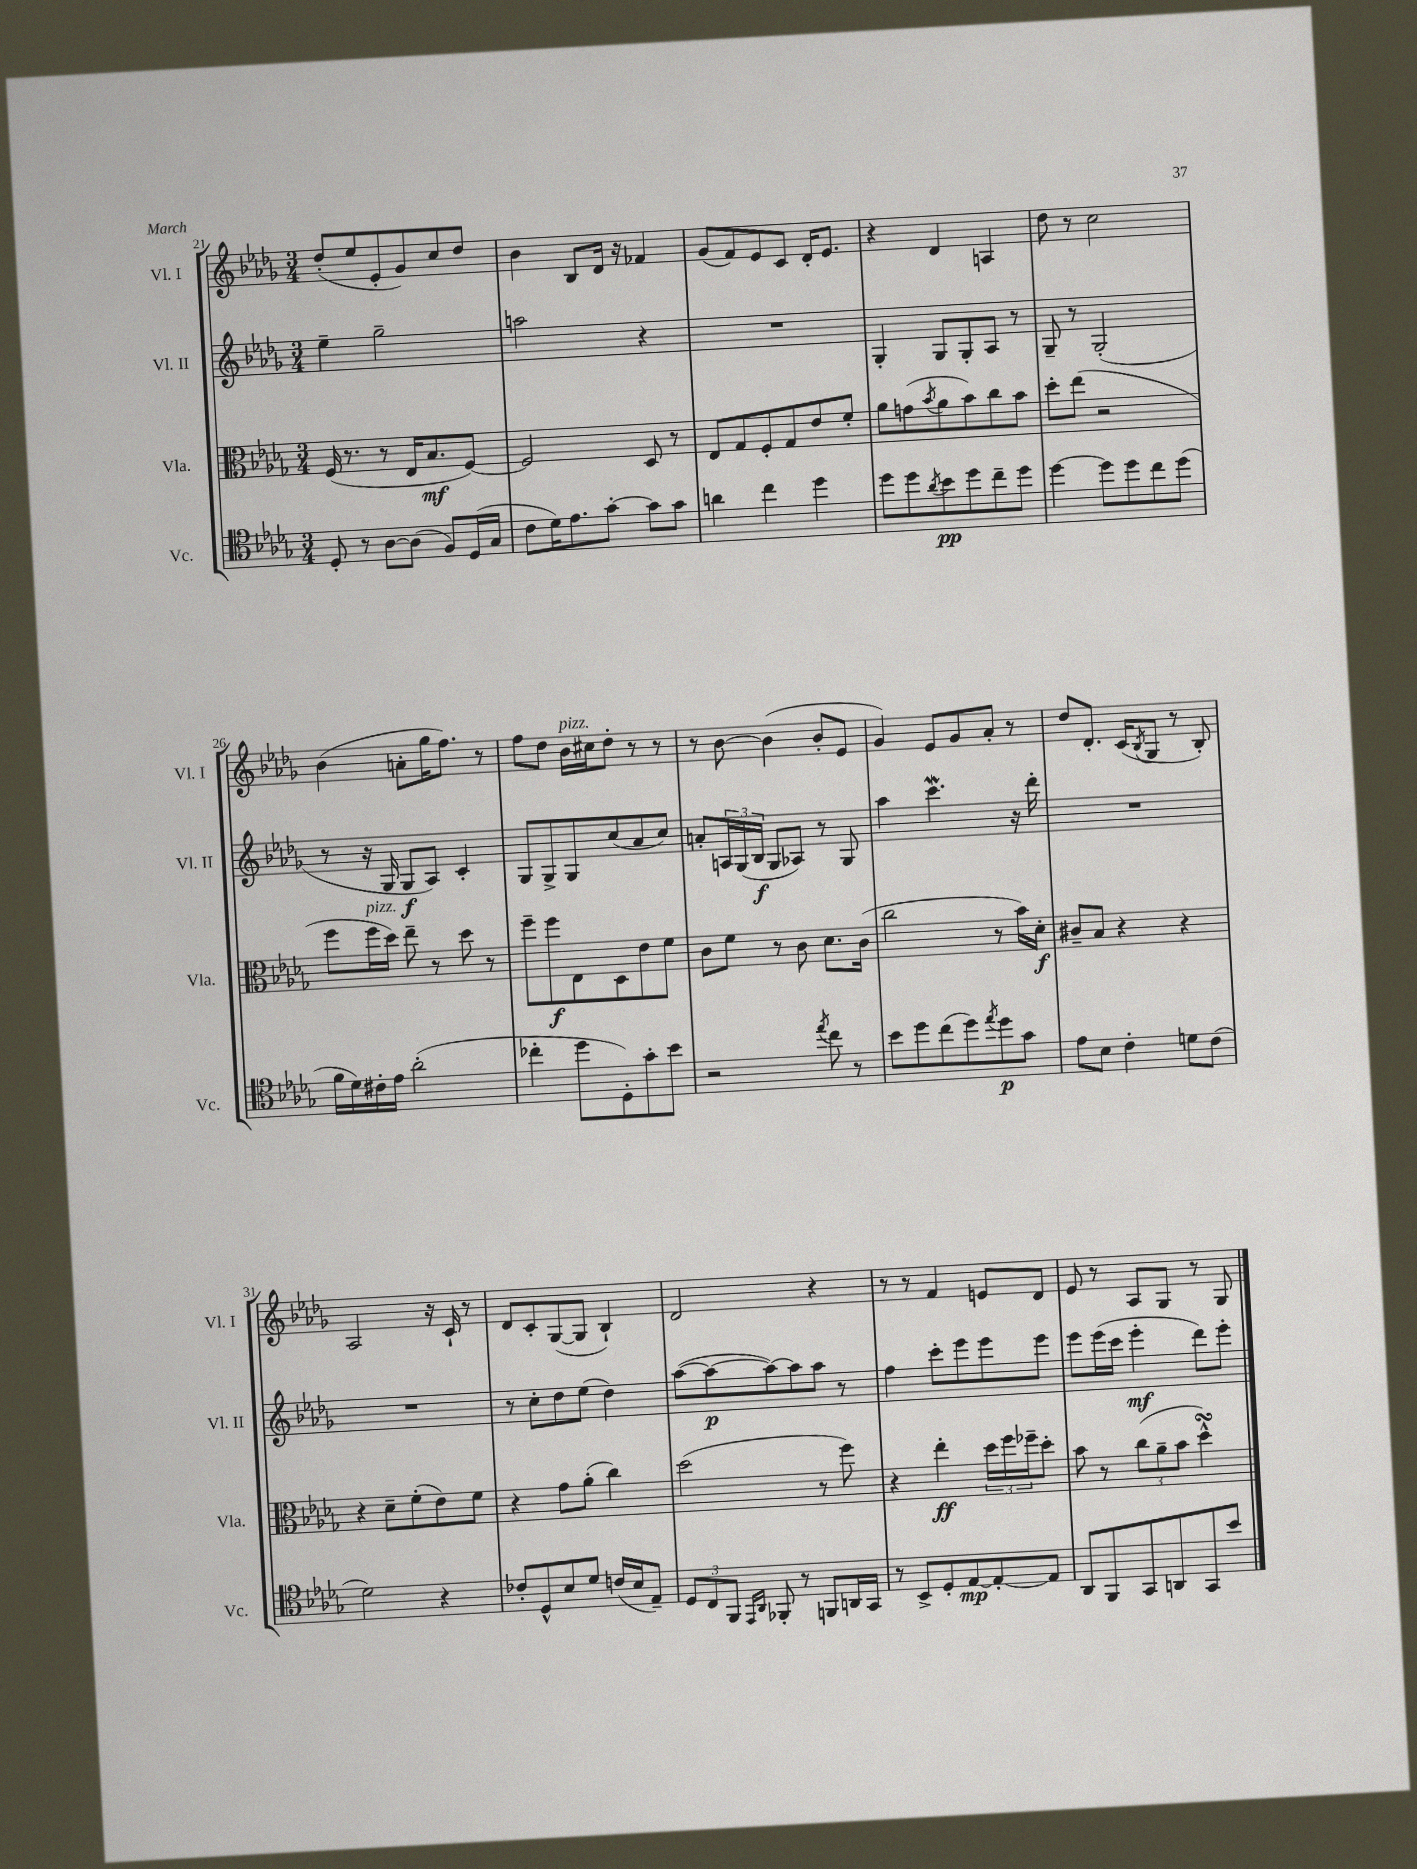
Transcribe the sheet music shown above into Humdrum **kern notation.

**kern	**dynam	**kern	**dynam	**kern	**dynam	**kern
*part4	*part4	*part3	*part3	*part2	*part2	*part1
*staff4	*staff4	*staff3	*staff3	*staff2	*staff2	*staff1
*I"Vc.	*	*I"Vla.	*	*I"Vl. II	*	*I"Vl. I
*I'Vc.	*	*I'Vla.	*	*I'Vl. II	*	*I'Vl. I
*clefC4	*	*clefC3	*	*clefG2	*	*clefG2
*k[b-e-a-d-g-]	*	*k[b-e-a-d-g-]	*	*k[b-e-a-d-g-]	*	*k[b-e-a-d-g-]
*M3/4	*	*M3/4	*	*M3/4	*	*M3/4
=21	=21	=21	=21	=21	=21	=21
8D-'/	.	(16F/	.	4ee-~\	.	(8dd-'/L
.	.	8.r	.	.	.	.
8r	.	.	.	.	.	8ee-/
[8A-\L	.	8r	.	2gg-~\	.	8e-'/
(8A-\J]	.	16E-/KL	.	.	.	8g-/)
.	.	8.B-/	mf	.	.	.
8F/L)	.	.	.	.	.	8cc/
(16D-/L	.	[8F/J)	.	.	.	8dd-/J
16G-/JJ	.	.	.	.	.	.
=22	=22	=22	=22	=22	=22	=22
8c\L	.	2F/]	.	2aan\	.	4b-\
16d-\K)	.	.	.	.	.	.
8.e-\	.	.	.	.	.	.
.	.	.	.	.	.	8B-/L
[8g-'\J	.	.	.	.	.	16d-/Jk
.	.	.	.	.	.	16r
8g-\L]	.	8D-/	.	4r	.	4f-X/
8g-\J	.	8r	.	.	.	.
=23	=23	=23	=23	=23	=23	=23
4an\	.	8E-/L	.	2.r	.	(8g-/L
.	.	8G-/	.	.	.	8f/)
4cc\	.	8F'/	.	.	.	8e-/
.	.	8G-/	.	.	.	8c/J
4dd-\	.	8e-/	.	.	.	16d-'/KL
.	.	.	.	.	.	8.e-/J
.	.	8f'/J	.	.	.	.
=24	=24	=24	=24	=24	=24	=24
8dd-\L	.	8a-\L	.	4G-'/	.	4r
8dd-\	.	(8gn\	.	.	.	.
8qa-/	.	8qb-/	.	.	.	.
8b-\	pp	8a-\	.	8G-/L	.	4d-/
8dd-\	.	8b-\)	.	8G-'/	.	.
8cc~\	.	8cc\	.	8A-/J	.	4An/
8dd-\J	.	8b-\J	.	8r	.	.
=25	=25	=25	=25	=25	=25	=25
[4dd-\	.	8dd-'\L	.	8G-~/	.	8dd-\
.	.	(8ee-\J	.	8r	.	8r
8dd-\L]	.	2r	.	(2G-'/	.	2cc\
8dd-\	.	.	.	.	.	.
8cc\	.	.	.	.	.	.
(8dd-\J	.	.	.	.	.	.
!!LO:LB:g=z
=26	=26	=26	=26	=26	=26	=26
16f\LL	.	8ff\L	.	8r	.	(4b-\
16d-\)	.	.	.	.	.	.
!	!	!LO:TX:a:i:t=pizz.	!	!	!	!
16c#X'\	.	16ff\L	.	16r	.	.
16e-\JJ	.	16dd-\JJ)	.	16G-/	.	.
(2a-'\	.	8ee-~\	.	8G-/L	f	8an'\L
.	.	8r	.	8A-/J)	.	16gg-\K
.	.	.	.	.	.	8.ff\J)
.	.	8dd-\	.	4c'/	.	.
.	.	8r	.	.	.	8r
=27	=27	=27	=27	=27	=27	=27
4cc-X'\	.	8ff~\L	.	8G-/L	.	8ff\L
.	.	8ff\	f	8G-^/	.	8dd-\J
!	!	!	!	!	!	!LO:TX:a:i:t=pizz.
8dd-\L	.	8E-\	.	8G-/	.	16b-\LL
.	.	.	.	.	.	16cc#X\J
8D-'\)	.	8D-\	.	(8cc/	.	8dd-'\J
8g-'\	.	8e-\	.	8a-/	.	8r
8b-\J	.	8f\J	.	8cc/J)	.	8r
=28	=28	=28	=28	=28	=28	=28
2r	.	8c\L	.	8an'/L	.	8r
.	.	8f\J	.	24An/L	.	[8b-\
.	.	.	.	(24G-/	.	.
.	.	.	.	24B-/JJ	f	.
.	.	8r	.	8G-/L	.	(4b-\]
.	.	8c\	.	8A-X/J)	.	.
8qee-/	.	.	.	.	.	.
8cc\	.	8.d-\L	.	8r	.	8b-'/L
8r	.	.	.	8G-/	.	8e-/J
.	.	(16c\Jk	.	.	.	.
=29	=29	=29	=29	=29	=29	=29
8b-\L	.	2cc\	.	4aa-\	.	4g-/)
8dd-\	.	.	.	.	.	.
(8cc\	.	.	.	4.cccW\	.	8e-/L
8dd-\)	.	.	.	.	.	8g-/
8qee-/	.	.	.	.	.	.
8dd-\	p	8r	.	.	.	8a-'/J
8g-\J	.	16b-\LL)	.	16r	.	8r
.	.	16d-'\JJ	f	16ddd-'\	.	.
=30	=30	=30	=30	=30	=30	=30
8e-\L	.	8c#X~/L	.	2.r	.	8dd-/L
8B-\J	.	8B-/J	.	.	.	8.d-'/J
4c'\	.	4r	.	.	.	.
.	.	.	.	.	.	(16c/KL
.	.	.	.	.	.	8qB-/
.	.	.	.	.	.	8G-/J
8dn\L	.	4r	.	.	.	8r
(8c\J	.	.	.	.	.	8B-'/)
!!LO:LB:g=z
=31	=31	=31	=31	=31	=31	=31
2d-\)	.	4r	.	2.r	.	2A-/
.	.	8d-~\L	.	.	.	.
.	.	(8f'\	.	.	.	.
4r	.	8e-\)	.	.	.	16r
.	.	.	.	.	.	16c`/
.	.	8f\J	.	.	.	8r
=32	=32	=32	=32	=32	=32	=32
8c-X'/L	.	4r	.	8r	.	8d-/L
8D-^^/	.	.	.	8cc'\L	.	8c'/
8B-/	.	8g-\L	.	8dd-\	.	([8G-/
8d-/J	.	(8a-'\J	.	(8ee-\J	.	8G-/J]
(16cn/LL	.	4cc\)	.	4dd-\)	.	4B-`/)
16B-/J	.	.	.	.	.	.
8E-~/J)	.	.	.	.	.	.
=33	=33	=33	=33	=33	=33	=33
12D-/L	.	(2dd-\	.	([8aa-\L	.	2d-/
12C/	.	.	.	.	.	.
.	.	.	.	8aa-\_	p	.
12FF/J	.	.	.	.	.	.
16qqEE-/LL	.	.	.	.	.	.
16qqAA-/JJ	.	.	.	.	.	.
8FF-X'/	.	.	.	8aa-\_)	.	.
8r	.	.	.	8aa-\]	.	.
8FFn/L	.	8r	.	8aa-\J	.	4r
16AAn/L	.	8ff\)	.	8r	.	.
16GG-/JJ	.	.	.	.	.	.
=34	=34	=34	=34	=34	=34	=34
8r	.	4r	.	4ff\	.	8r
8BB-^/L	.	.	.	.	.	8r
8D-'/	.	4ee-'\	ff	8ccc'\L	.	4f/
[8E-/	mp	.	.	8eee-\	.	.
8E-'/_	.	24dd-\LL	.	8eee-\	.	8en/L
.	.	24ff\	.	.	.	.
.	.	24ff-X~\J	.	.	.	.
8E-/J]	.	8dd-'\J	.	8eee-\J	.	8d-/J
=35	=35	=35	=35	=35	=35	=35
8AA-/L	.	8b-\	.	8eee-\L	.	8e-/
8FF/	.	8r	.	(16eee-\L	.	8r
.	.	.	.	16ccc\JJ	.	.
8GG-/	.	(12cc\L	.	4eee-'\	mf	8A-/L
.	.	12a-~\	.	.	.	.
8AAn/	.	.	.	.	.	8G-/J
.	.	12b-\J	.	.	.	.
8GG-/	.	4dd-sSSs^^\)	.	8ddd-\L)	.	8r
8b-/J	.	.	.	8eee-'\J	.	8G-/
==	==	==	==	==	==	==
*-	*-	*-	*-	*-	*-	*-
